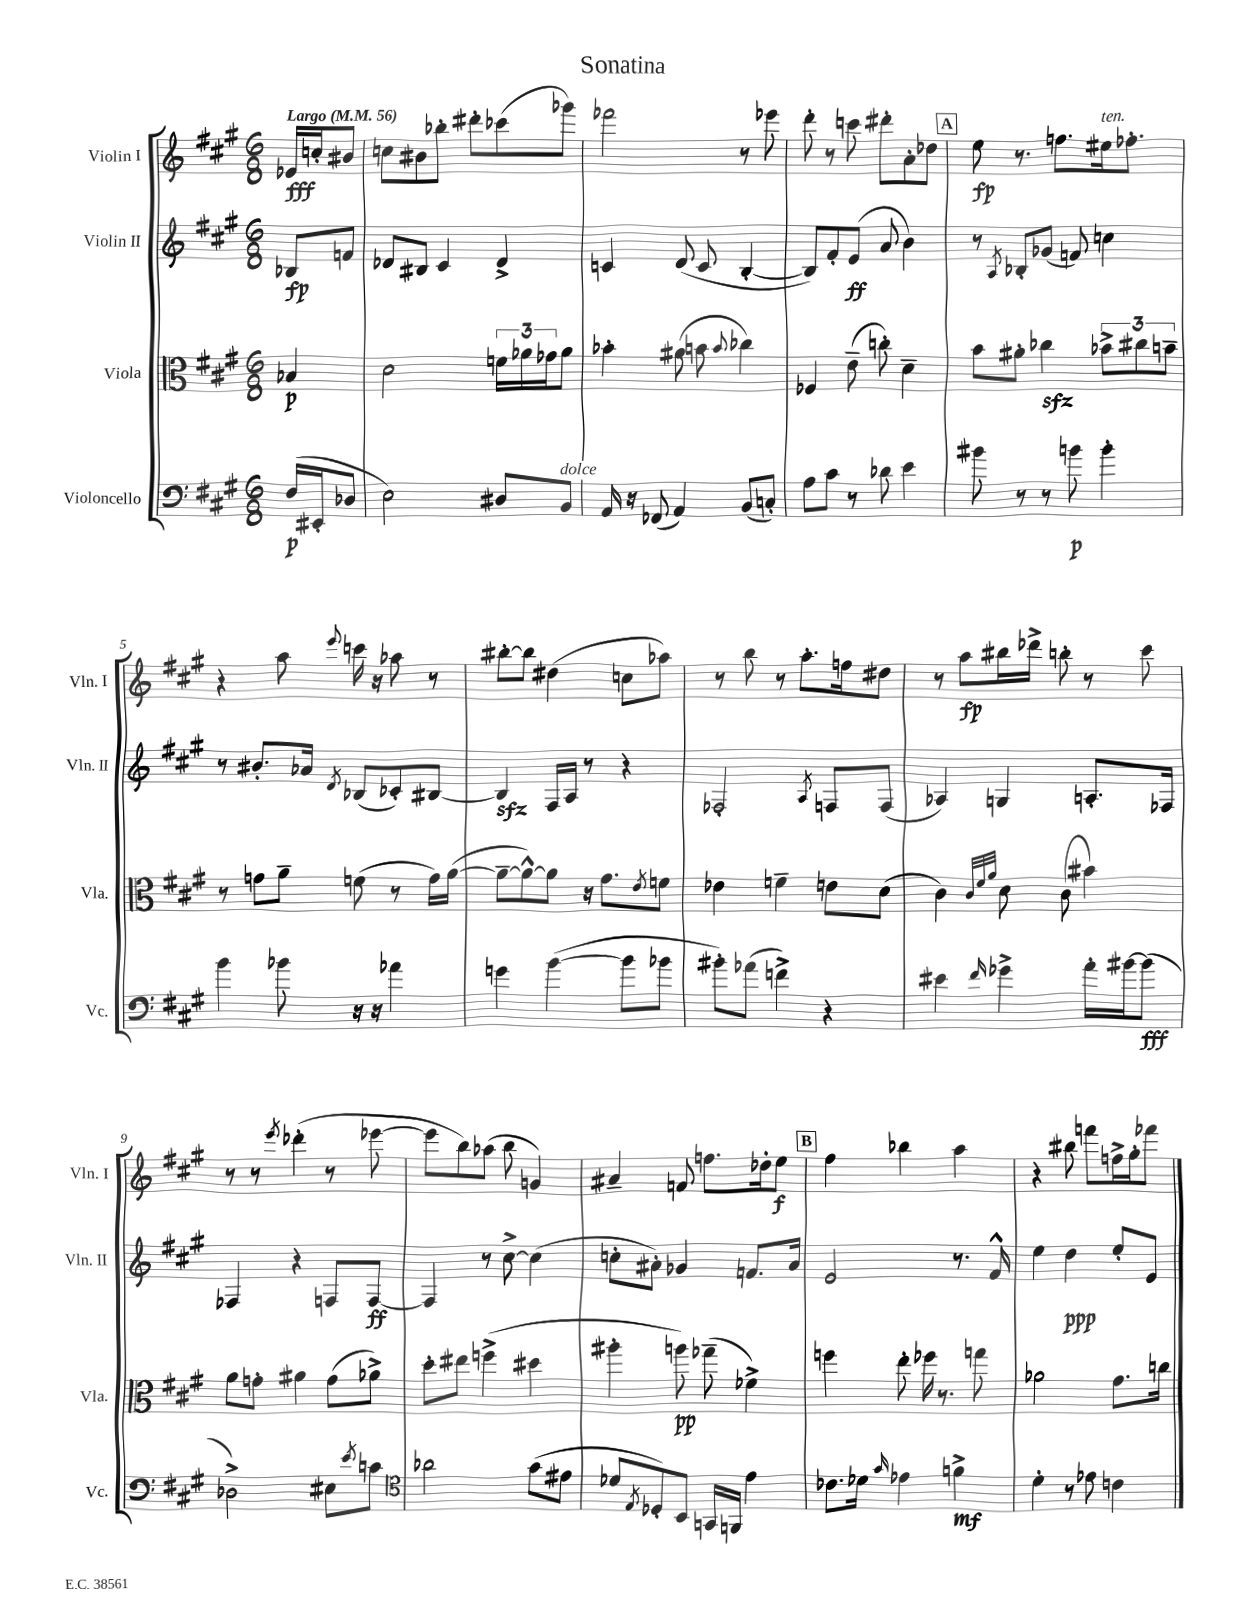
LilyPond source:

\header { title = "Sonatina" }
<<
\new StaffGroup <<
\new Staff = "s0" \with { instrumentName = "Violin I" shortInstrumentName = "Vln. I" } {
    \clef treble \key a \major \numericTimeSignature \time 6/8 \partial 4 \tempo "Largo" 4 = 56
    ees'16\fff c''16-. bis'8 |
    c''8 bis'8 bes''8-. dis'''8-. ces'''8( ges'''8) |
    fes'''2 r8 ees'''8 |
    d'''8-. r8 c'''8 dis'''8-. a'8-. des''8 |
    \mark \markup { \box "A" } e''8\fp r8. f''8. eis''16^\markup { \italic "ten." } fes''8.-. |
    r4 a''8 \appoggiatura { e'''8 } c'''16 r16 aes''8 r8 |
    bis''8~-. bis''8 dis''4( c''8 aes''8) |
    r8 b''8 r8 a''8.-. f''16 dis''8 |
    r8 a''8\fp bis''16 des'''16-> b''8-. r8 cis'''8 |
    r8 r8 \acciaccatura { e'''8 } des'''4-.( r8 ees'''8~ |
    ees'''8 b''8) aes''8( b''8 g'4) |
    ais'4-- f'8 f''8. des''16-. e''8\f |
    \mark \markup { \box "B" } fis''4 bes''4 a''4 |
    r4 bis''8 f'''8 f''16-> gis''16-. fes'''8 \bar "|." |
}
\new Staff = "s1" \with { instrumentName = "Violin II" shortInstrumentName = "Vln. II" } {
    \clef treble \key a \major \numericTimeSignature \time 6/8 \partial 4
    bes8\fp f'8 |
    des'8 bis8 cis'4 des'4-> |
    c'4 d'8( c'8 b4~-. |
    b8) fis'8-. e'8\ff( a'8 b'4) |
    \mark \markup { \box "A" } r8 \acciaccatura { a8 } bes8-. ges'8( f'8) c''4 |
    r8 bis'8.-. aes'16 \acciaccatura { d'8 } bes8( ces'8-.) bis8~ |
    bis4\sfz fis16 a16 r8 r4 |
    fes2-. \acciaccatura { a8 } f8 f8( |
    aes4) g4 a8.-. fes16 |
    fes4 r4 f8 f8~\ff |
    f4 r8 cis''8~-> cis''4( |
    c''8-. ais'8-.) ges'4 f'8. ais'16 |
    \mark \markup { \box "B" } e'2 r8. fis'16-^ |
    e''4 d''4\ppp e''8-. e'8 \bar "|." |
}
\new Staff = "s2" \with { instrumentName = "Viola" shortInstrumentName = "Vla." } {
    \clef alto \key a \major \numericTimeSignature \time 6/8 \partial 4
    bes4\p |
    d'2 \tuplet 3/2 { f'16 aes'16 ges'16 } aes'8 |
    bes'4-. ais'8( b'8 \appoggiatura { b'8 } ces''4) |
    fes4 e'8--( c''8-.) d'4-- |
    \mark \markup { \box "A" } b'8 ais'8-. ces''4\sfz \tuplet 3/2 { bes'8-> cis''8 b'8-- } |
    r8 g'8 a'8-- f'8( r8 g'16) a'16~( |
    a'8~-- a'8~-^) a'8 r16 gis'8. \acciaccatura { e'8 } f'8 |
    ees'4 f'4-- e'8 d'8( |
    cis'4) \grace { cis'32 fis'32 a'32 } d'8 cis'8( bis'4) |
    a'8 g'8-. ais'4 g'8( aes'8->) |
    d''8-. eis''8 f''4->( dis''4 |
    ais''4-. a''8\pp) ges''8--( fes'4->) |
    \mark \markup { \box "B" } f''4 e''8-. fes''16 r8. g''8 |
    aes'2 gis'8. c''16 \bar "|." |
}
\new Staff = "s3" \with { instrumentName = "Violoncello" shortInstrumentName = "Vc." } {
    \clef bass \key a \major \numericTimeSignature \time 6/8 \partial 4
    fis16\p( eis,16-. des8 |
    e2) dis8 b,8^\markup { \italic "dolce" } |
    a,16 r16 fes,8( a,4) b,8( c8-.) |
    a8 cis'8 r8 des'8 e'4 |
    \mark \markup { \box "A" } bis'8 r8 r8 b'8\p b'4-. |
    b'4 bes'8 r16 r16 aes'4 |
    g'4 b'4~( b'8 bes'8 |
    bis'8-.) aes'8( f'4->) r4 |
    eis'4 \grace { fis'16 } ges'4-> a'16-. bis'16~ bis'8\fff( |
    des2->) eis8 \acciaccatura { e'8 } c'8 |
    \clef tenor aes'2 gis'8( eis'8 |
    des'8 \acciaccatura { e8 } des8-.) b,8 g,16 f,16 e'4 |
    \mark \markup { \box "B" } ces'8. des'16 \grace { gis'16 } ees'4 f'4->\mf |
    d'4-. r8 ees'8 c'4 \bar "|." |
}
>>
>>
